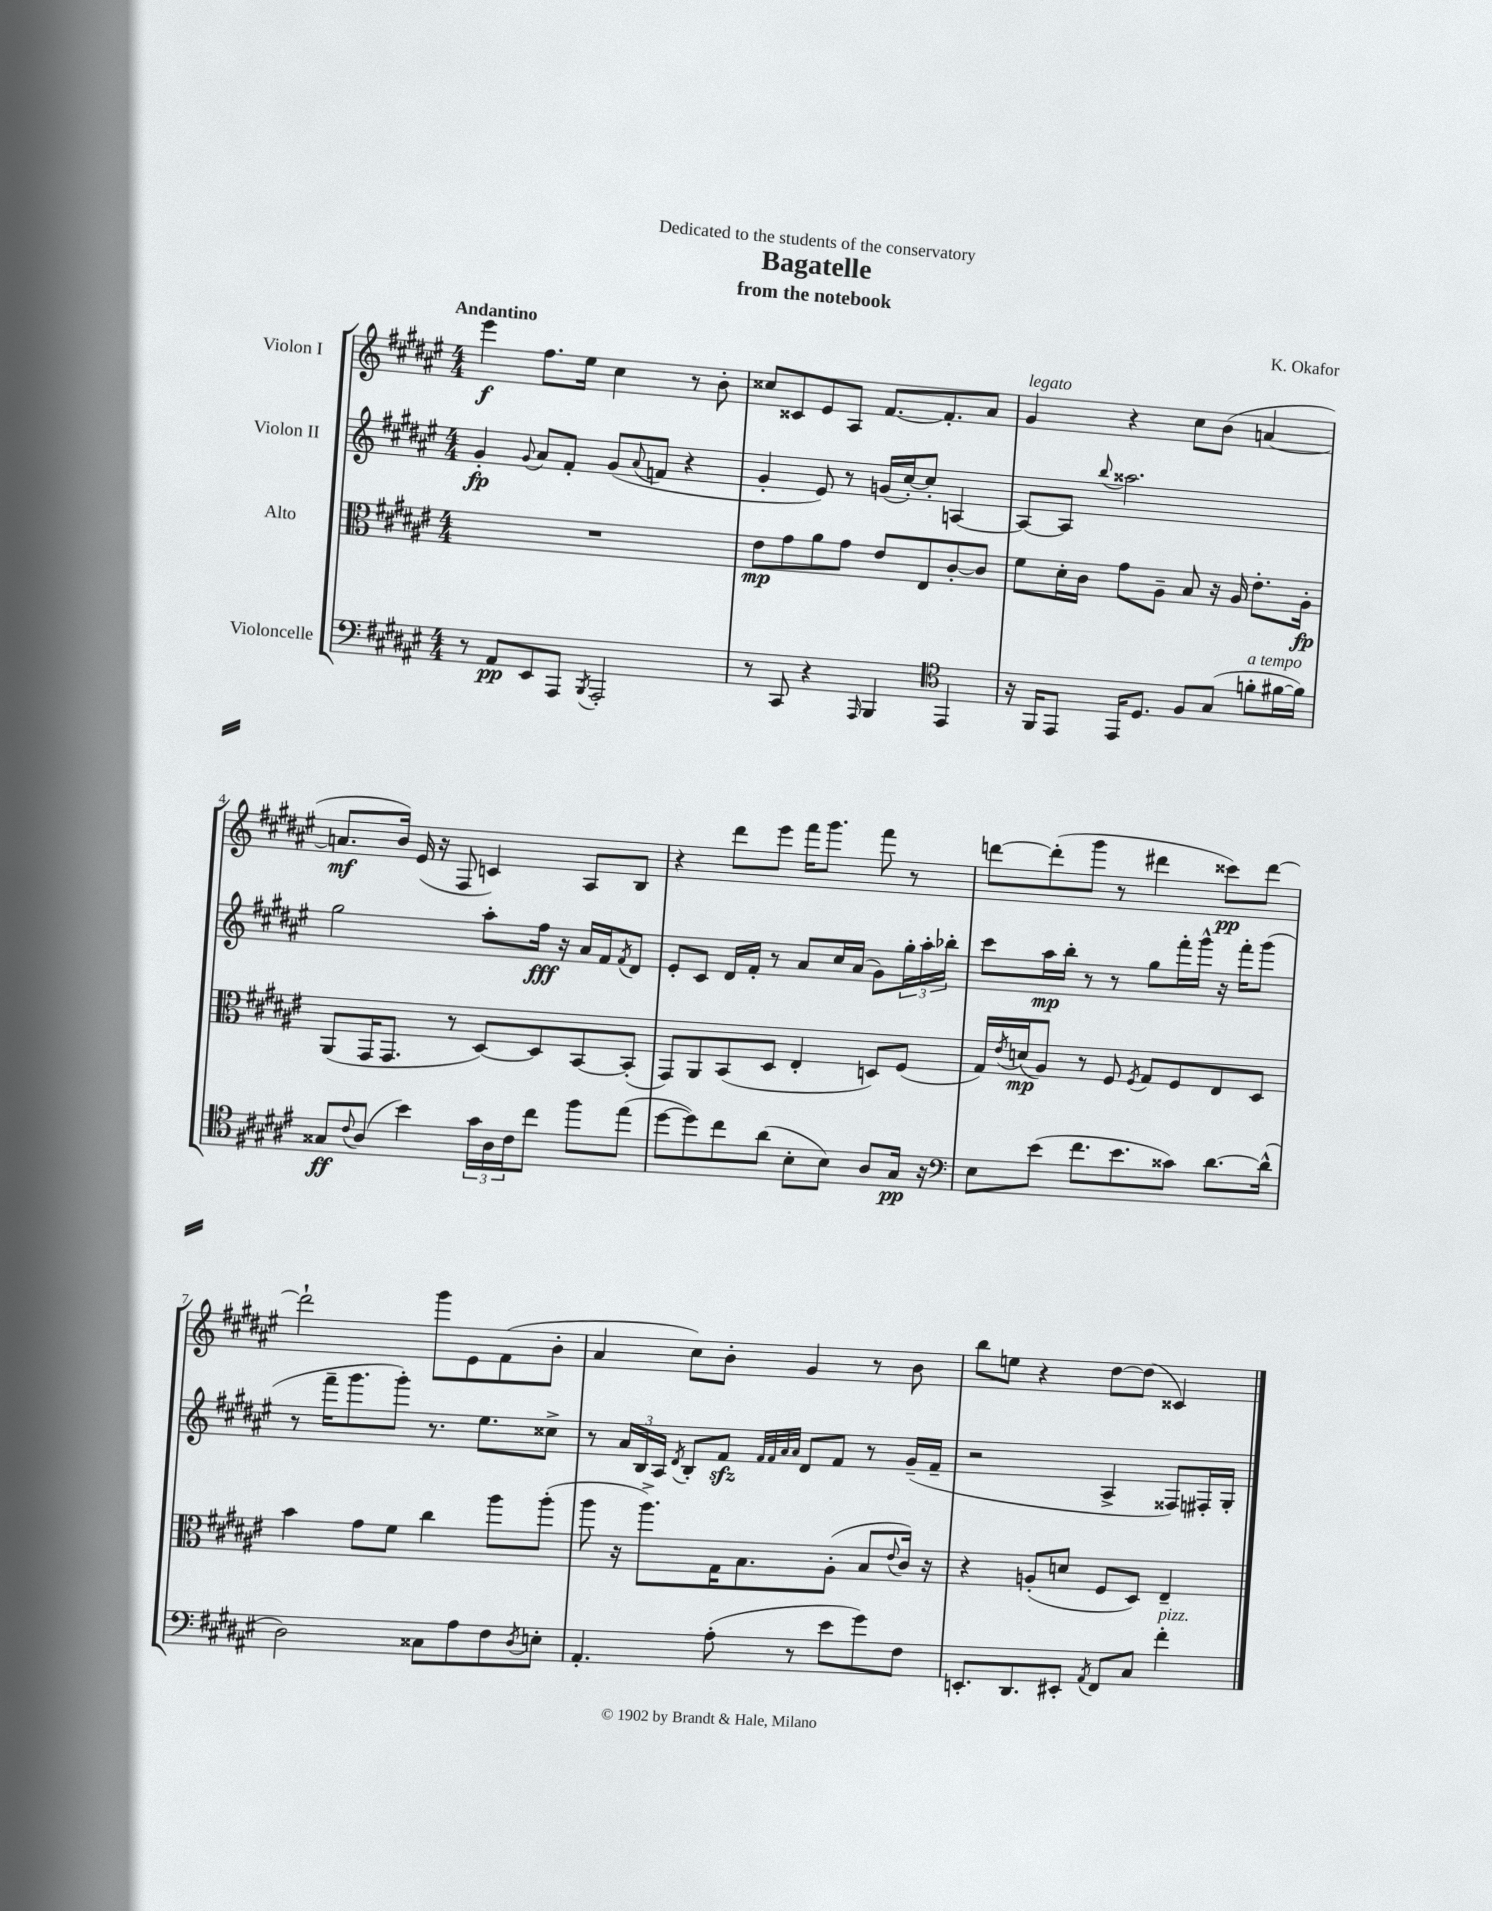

**kern	**kern	**kern	**kern
*staff4	*staff3	*staff2	*staff1
*clefF4	*clefC3	*clefG2	*clefG2
*k[f#c#g#d#a#e#]	*k[f#c#g#d#a#e#]	*k[f#c#g#d#a#e#]	*k[f#c#g#d#a#e#]
*M4/4	*M4/4	*M4/4	*M4/4
8r	1r	4g#'	4eee#
8AA#	.	.	.
.	.	8qqg#	.
8EE#	.	8a#	8.ff#
8AAA#	.	8f#'	.
.	.	.	16ee#
8qBBB	.	.	.
2AAA#'	.	(8g#	4cc#
.	.	8qqa#	.
.	.	8f	.
.	.	4r	8r
.	.	.	8b'
=	=	=	=
8r	8e#	4g#'	8cc##
8CC#	8g#	.	8c##
4r	8a#	8e#)	8e#
.	8g#	8r	8A#
16qqAAA#	.	.	.
4BBB	8e#	(16g	[8.f#
.	.	[16cc#')	.
.	8E#	8cc#']	.
.	.	.	8.f#']
*clefC4	*	*	*
4EE#	[8c#'	[4A	.
.	8c#]	.	8a#
=	=	=	=
16r	8f#	8A_	4g#
16FF#	.	.	.
8EE#	16d#'	8A]	.
.	16c#	.	.
.	.	8qqbb	.
16EE#	8g#	2.aa##	4r
8.D#	.	.	.
.	8A#~	.	.
8F#	8B	.	8cc#
(8G#	16r	.	(8b
.	16A#	.	.
8f'	8.e#'	.	[4a
[16f#	.	.	.
16f#])	16A#'	.	.
=	=	=	=
8G##	(8AA#	2gg#	8.a]
8qqc#	.	.	.
(8A#	16GG#	.	.
.	8.GG#	.	16b)
4b)	.	.	(16e#
.	.	.	16r
.	8r	.	8F#
24g#	[8D#)	8aa#'	4c)
24A#	.	.	.
24c#	.	.	.
8cc#	8D#]	16ff#	.
.	.	16r	.
8ff#	[8BB	16a#	8A#
.	.	16f#	.
.	.	8qf#	.
(8ee#	(8BB']	8d#	8B
=	=	=	=
[8dd#	8GG#)	8e#'	4r
8dd#])	8AA#	8c#	.
8cc#	(8BB	16d#	8ddd#
.	.	16f#'	.
(8a#	8D#	8r	8eee#
8B'	4E#'	8a#	16fff#
.	.	.	8.ggg#
8B)	.	16cc#	.
.	.	(16a#	.
8A#	8D)	8g#)	8fff#
16G#	(8F#	24gg#'	8r
.	.	24aa#'	.
16r	.	.	.
.	.	24bb-'	.
=	=	=	=
*clefF4	*	*	*
8E#	16G#)	8ccc#	[8ddd
.	8qe#	.	.
.	(16d	.	.
(8e#	8A#)	16aa#	(8ddd']
.	.	16bb'	.
8.f#	8r	8r	8ggg#
.	8F#	8r	8r
8.e#	.	.	.
.	8qF#	.	.
.	8G#	8gg#	4ddd#
8c##)	8F#	16fff#'	.
.	.	16ggg#^^	.
[8.d#	8E#	16r	8ccc##)
.	.	16fff#'	.
.	8D#	(8ggg#	[8ddd#
(16d#^^]	.	.	.
=	=	=	=
2D#)	4b	8r	2ddd#`]
.	.	16fff#~	.
.	.	8.ggg#	.
.	8g#	.	.
.	8f#	8ggg#')	.
8C##	4cc#	8.r	8ggg#
8A#	.	.	8e#
.	.	8.ee#	.
8F#	8aa#	.	(8f#
8qD#	.	.	.
8E'	(8aa#'	8cc##^	8b'
=	=	=	=
4.AA#'	8aa#	8r	4a#
.	16r	24a#	.
.	.	24B	.
.	8.aa#^)	.	.
.	.	24A#	.
.	.	8qd#	.
.	.	8B'	8cc#)
(8A#'	16G#	8f#	8b'
.	8.B	.	.
.	.	32qqf#	.
.	.	32qqf#	.
.	.	32qqa#	.
.	.	32qqa#	.
8r	.	8d#	4g#
8e#	(8A#'	8f#	.
8g#)	8B	8r	8r
.	8qqe#	.	.
8F#	16c#)	(16g#~	8b
.	16r	16f#~	.
=	=	=	=
8.EE'	4r	2r	8bb
.	.	.	8ee
8.DD#	.	.	.
.	(8A'	.	4r
8EE#'	8d	.	.
8qAA#	.	.	.
8FF#	8F#	4A#^	[8dd#
8C#	8D#)	.	(8dd#]
4f#'	4E#~	8F##)	4c##)
.	.	16F#'	.
.	.	16G#'	.
==	==	==	==
*-	*-	*-	*-
